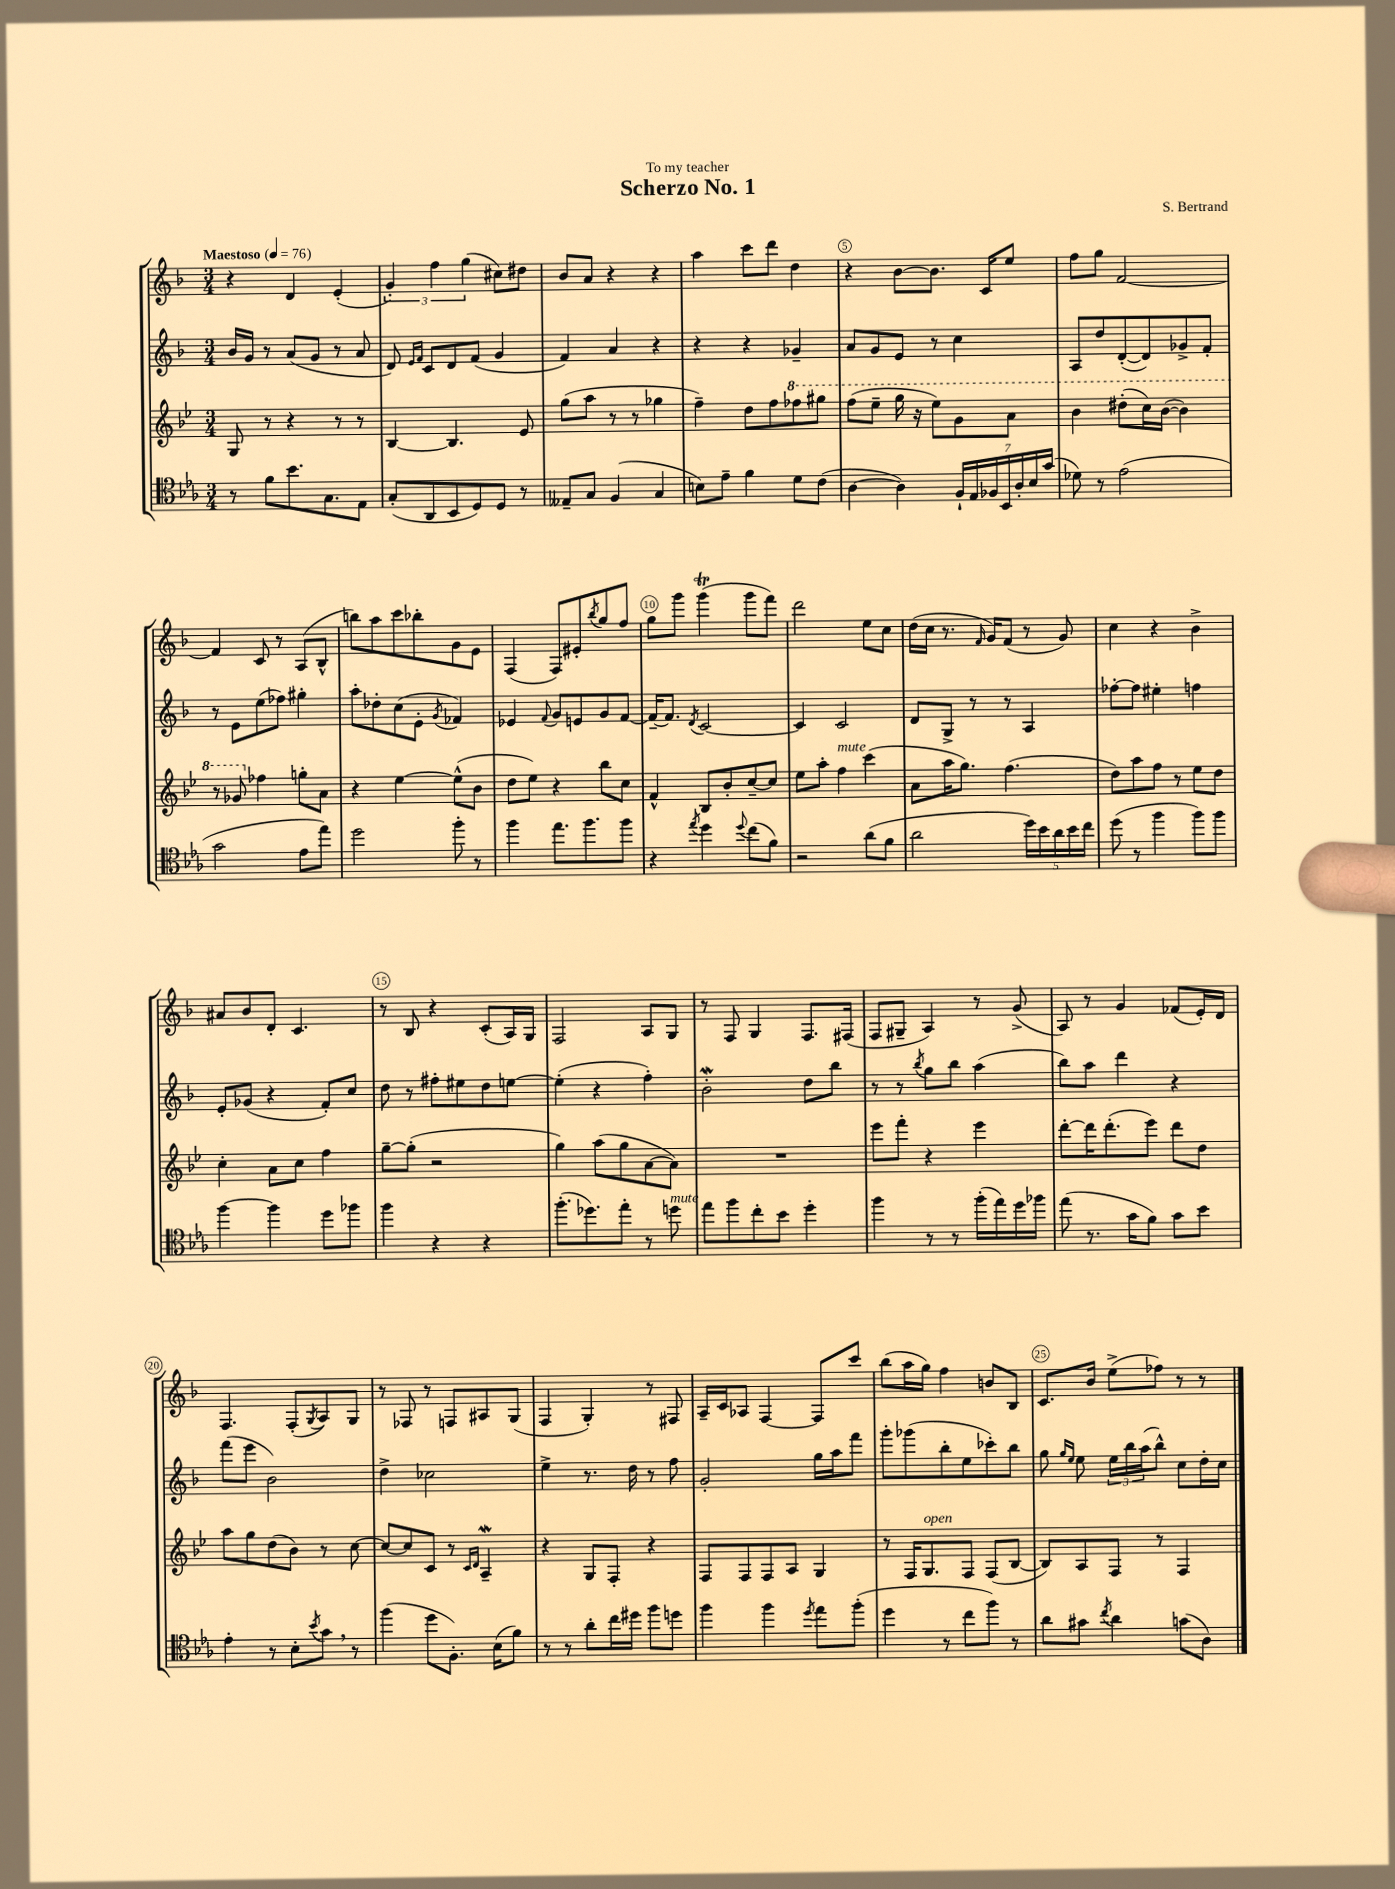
\header { title = "Scherzo No. 1" composer = "S. Bertrand" dedication = "To my teacher" }
<<
\new StaffGroup <<
\new Staff = "s0" {
    \clef treble \key f \major \numericTimeSignature \time 3/4 \tempo "Maestoso" 4 = 76
    r4 d'4 e'4-.( |
    \tuplet 3/2 { g'4-.) f''4 g''4( } cis''8) dis''8 |
    bes'8 a'8 r4 r4 |
    a''4 c'''8 d'''8 d''4 |
    r4 bes'8~ bes'8. c'16 e''8 |
    f''8 g''8 f'2~ |
    f'4 c'8 r8 a8( bes8-^ |
    b''8) a''8 c'''8 bes''8-. g'8 e'8 |
    f4( f8) eis'8-. \acciaccatura { bes''8 } g''8 f''8 |
    g''8 g'''8 g'''4\trill( g'''8 f'''8) |
    d'''2 e''8 c''8 |
    d''16( c''16 r8. \grace { f'16 } g'16) f'8( r8 g'8) |
    c''4 r4 bes'4-> |
    ais'8 bes'8 d'8-. c'4. |
    r8 bes8 r4 c'8-.( a16) g16 |
    f2 a8 g8 |
    r8 f8 g4 f8. fis16( |
    f8 gis8-- a4) r8 g'8->( |
    a8) r8 g'4 fes'8( e'16-.) d'16 |
    f4. f8-.( \acciaccatura { g8 } a8) g8 |
    r8 fes8 r8 f8 ais8 g8( |
    f4 g4-.) r8 fis8 |
    a16-- c'16 aes8 f4~ f8 c'''8 |
    bes''8( a''16 g''16) f''4 b'8 bes8 |
    c'8. bes'16 e''8->( fes''8) r8 r8 \bar "|." |
}
\new Staff = "s1" {
    \clef treble \key f \major \numericTimeSignature \time 3/4
    bes'16 g'16 r8 a'8( g'8 r8 a'8 |
    d'8) \grace { e'16 f'16 } c'8 d'8 f'8( g'4 |
    f'4) a'4 r4 |
    r4 r4 ges'4-- |
    a'8 g'8 e'8 r8 c''4 |
    a8 d''8 d'8~-.( d'8) ges'8-> f'8-. |
    r8 e'8 e''8( fes''8) gis''4-. |
    a''8-. des''8-. c''8( e'8-. \acciaccatura { g'8 } fes'4) |
    ees'4 \appoggiatura { f'8 } g'8 e'8 g'8 f'8~ |
    f'16~-- f'8. \acciaccatura { d'8 } c'2~ |
    c'4 c'2 |
    d'8 g8-> r8 r8 a4 |
    fes''8~-. fes''8 eis''4-. f''4 |
    e'8-. ges'8( r4 f'8-.) c''8 |
    d''8 r8 fis''8-. eis''8 d''8 e''8~ |
    e''4-.( r4 f''4-.) |
    bes'2-.\mordent d''8 bes''8 |
    r8 r8 \acciaccatura { bes''8 } g''8 bes''8 a''4( |
    bes''8) a''8 d'''4 r4 |
    f'''8( e'''8 bes'2) |
    d''4-> ces''2 |
    e''4-> r8. d''16 r8 f''8 |
    g'2-. g''16 a''16 f'''8 |
    g'''8-. ges'''8( bes''8-. e''8 ces'''8-.) bes''8 |
    g''8 \grace { g''16 e''16 } e''8 \tuplet 3/2 { e''16 bes''16 a''16( } bes''8-^) c''8 d''16-. c''16 \bar "|." |
}
\new Staff = "s2" {
    \clef treble \key bes \major \numericTimeSignature \time 3/4
    g8 r8 r4 r8 r8 |
    bes4~ bes4. ees'8 |
    g''8( a''8 r8 r8 ges''4 |
    f''4--) d''8 f''8 \ottava #1 fes'''8 gis'''8 |
    f'''8( ees'''8-- g'''16 r16 ees'''8) g''8 a''8 |
    bes''4 dis'''8-.( c'''16) bes''16~( bes''4) |
    r8 ges''8 \ottava #0 fes''4 g''8-. a'8 |
    r4 ees''4~ ees''8-^( bes'8 |
    d''8 ees''8) r4 bes''8 c''8 |
    f'4-^ bes8 bes'8-. c''8~-- c''8 |
    ees''8 a''8-. f''4^\markup { \italic "mute" } c'''4( |
    a'8 a''16 g''8.) f''4.( |
    d''8) a''8 f''8 r8 ees''8 d''8 |
    c''4-. a'8 c''8 f''4 |
    g''8~-- g''8-.( r2 |
    g''4) a''8( g''8 a'8~ a'8) |
    R2. |
    ees'''8 f'''8-. r4 ees'''4 |
    d'''8~-. d'''16 d'''8.-.( ees'''8) d'''8 d''8 |
    a''8 g''8 d''8( bes'8) r8 c''8~ |
    c''8~ c''8 c'8 r8 \grace { c'16 d'16 } a4--\mordent |
    r4 g8 f8-. r4 |
    f8 f8 f8 a8 g4 |
    r8 f16 g8.^\markup { \italic "open" } f8 f8( bes8~ |
    bes8) a8 f8 r8 f4 \bar "|." |
}
\new Staff = "s3" {
    \clef tenor \key ees \major \numericTimeSignature \time 3/4
    r8 f'8 bes'8. g8. ees8 |
    g8-.( aes,8 bes,8 d8) d8 r8 |
    eeses8-- g8 f4( g4 |
    b8) ees'8-- f'4 d'8 c'8( |
    aes4~ aes4) \tuplet 7/4 { f16-! ees16 fes16 bes,16 aes16-. bes16 g'16( } |
    des'8) r8 ees'2( |
    g'2 ees'8 ees''8) |
    d''2 f''8-. r8 |
    f''4 ees''8. f''8. f''8 |
    r4 \acciaccatura { ees''8 } d''4 \appoggiatura { d''8 } c''8( f'8) |
    r2 aes'8( f'8 |
    aes'2 \tuplet 5/4 { d''16) bes'16 aes'16 bes'16 c''16 } |
    d''8( r8 f''4 f''8) f''8 |
    f''4~ f''4 d''8 fes''8 |
    f''4 r4 r4 |
    f''8.-.( des''8.) ees''8-. r8 d''8^\markup { \italic "mute" } |
    ees''8 f''8 c''8-. bes'8 d''4-. |
    f''4 r8 r8 f''16-.( ees''16) d''16 fes''16 |
    ees''8( r8. g'16 f'8) g'8 bes'8 |
    ees'4-. r8 bes8-. \acciaccatura { bes'8 } g'8 \breathe r8 |
    f''4( d''8 f8.-.) bes16( f'8) |
    r8 r8 aes'8-. c''16 dis''16 f''8 d''8 |
    f''4 f''4 \acciaccatura { d''8 } ees''8 f''8-.( |
    d''4 r8 c''8 f''8) r8 |
    aes'8 gis'8 \acciaccatura { c''8 } aes'4 g'8( aes8) \bar "|." |
}
>>
>>
\layout { \context { \Score \override BarNumber.break-visibility = ##(#f #t #t) barNumberVisibility = #(every-nth-bar-number-visible 5) \override BarNumber.stencil = #(make-stencil-circler 0.1 0.3 ly:text-interface::print) } }
